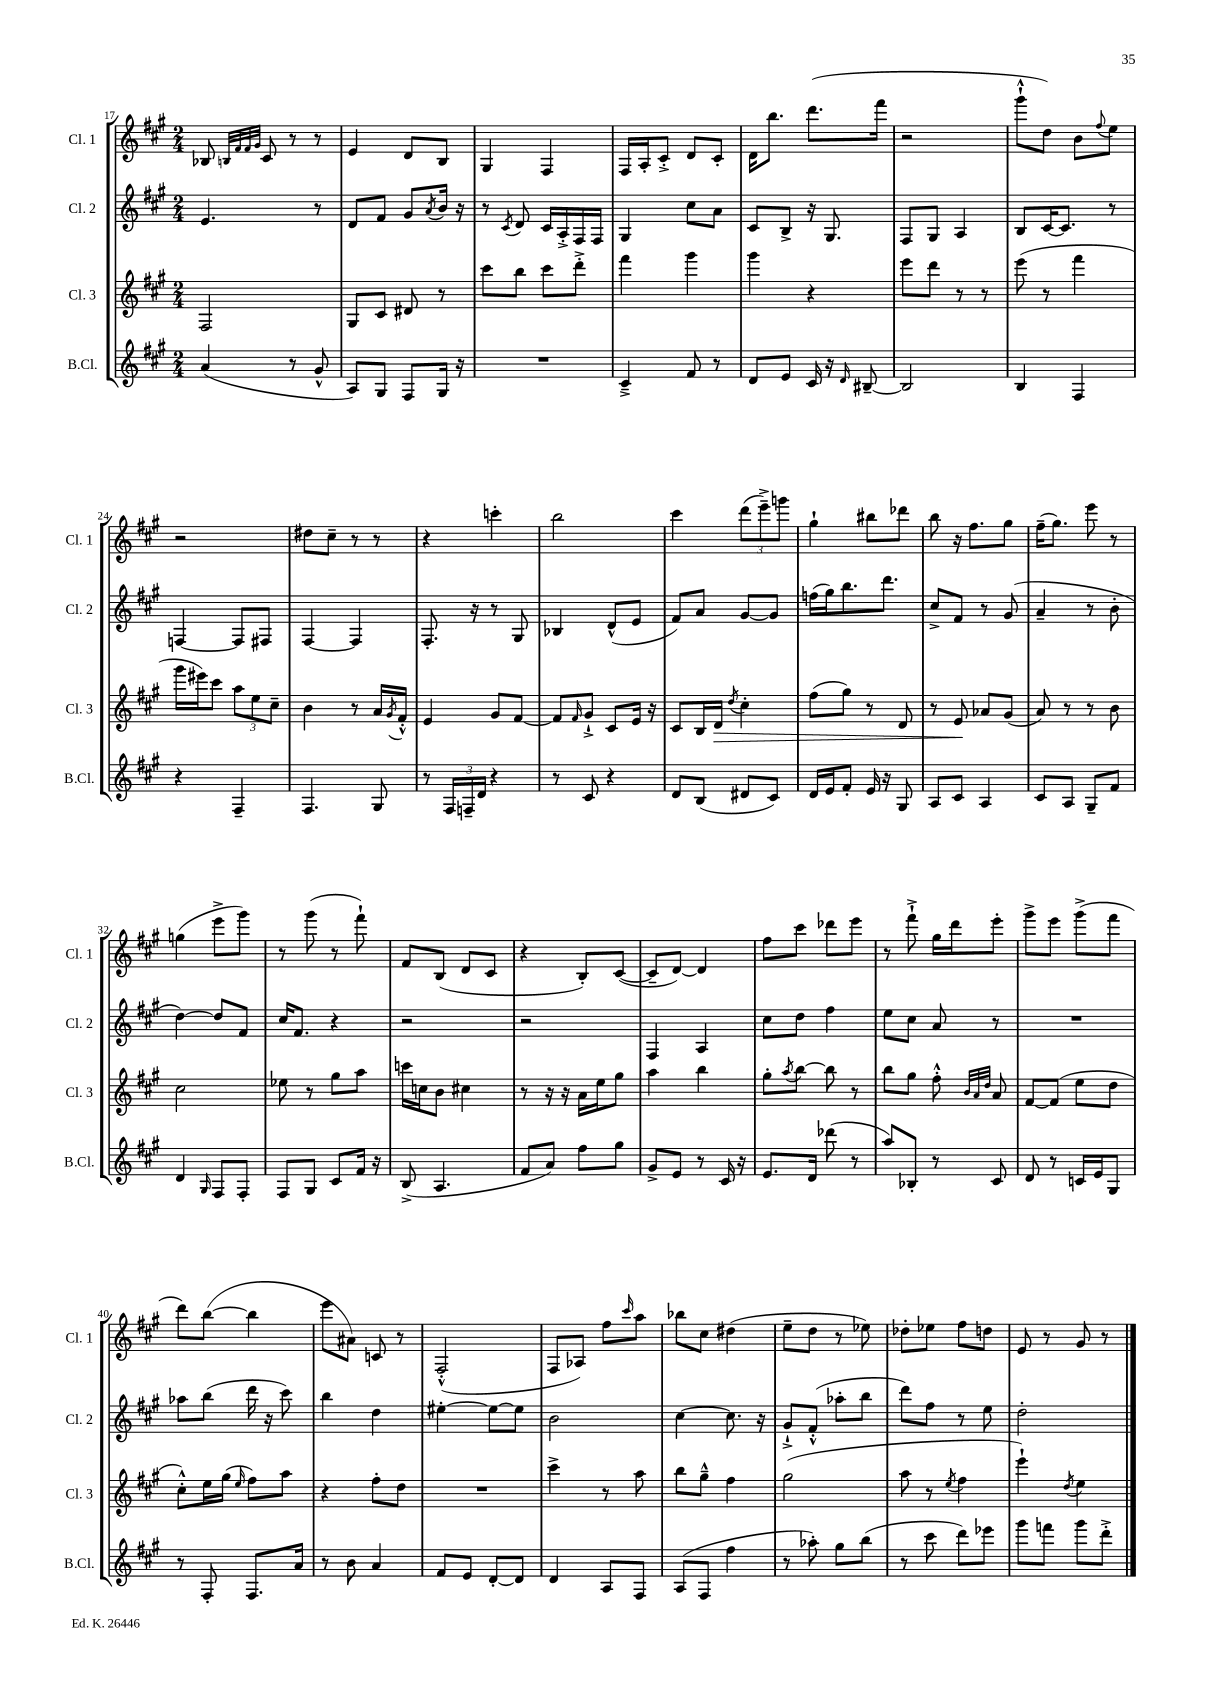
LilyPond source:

<<
\new StaffGroup <<
\new Staff = "s0" \with { instrumentName = "Cl. 1" shortInstrumentName = "Cl. 1" } {
    \clef treble \key a \major \numericTimeSignature \time 2/4
    bes8 \grace { b32 fis'32 fis'32 gis'32 } cis'8 r8 r8 |
    e'4 d'8 b8 |
    gis4 fis4 |
    fis16 a16-. cis'8-.-> d'8 cis'8-. |
    d'16 b''8. d'''8.( fis'''16 |
    r2 |
    gis'''8-!-^ d''8) b'8 \appoggiatura { fis''8 } e''8 |
    r2 |
    dis''8 cis''8-- r8 r8 |
    r4 c'''4-. |
    b''2 |
    cis'''4 \tuplet 3/2 { d'''8( e'''8--->) g'''8 } |
    gis''4-! bis''8 des'''8 |
    b''8 r16 fis''8. gis''8 |
    fis''16--( gis''8.) e'''8 r8 |
    g''4( e'''8-> gis'''8) |
    r8 gis'''8( r8 fis'''8-!) |
    fis'8 b8( d'8 cis'8 |
    r4 b8-.) cis'8~( |
    cis'8-- d'8~) d'4 |
    fis''8 cis'''8 des'''8 e'''8 |
    r8 fis'''8-!-> gis''16 d'''16 e'''8-. |
    gis'''8-> e'''8 gis'''8->( fis'''8 |
    d'''8) b''8~( b''4 |
    e'''8 ais'8) c'8 r8 |
    fis2-.-^( |
    fis8 aes8) fis''8 \grace { cis'''16 } a''8 |
    bes''8 cis''8 dis''4( |
    e''8-- d''8 r8 ees''8) |
    des''8-. ees''8 fis''8 d''8 |
    e'8 r8 gis'8 r8 \bar "|." |
}
\new Staff = "s1" \with { instrumentName = "Cl. 2" shortInstrumentName = "Cl. 2" } {
    \clef treble \key a \major \numericTimeSignature \time 2/4
    e'4. r8 |
    d'8 fis'8 gis'8 \acciaccatura { a'8 } b'16 r16 |
    r8 \acciaccatura { cis'8 } d'8 cis'16 a16-.-> fis16 fis16 |
    gis4 cis''8 a'8 |
    cis'8 b8-> r16 gis8. |
    fis8 gis8 a4 |
    b8 cis'16~ cis'8. r8 |
    f4~ f8 fis8 |
    fis4~ fis4 |
    fis8.-. r16 r8 gis8 |
    bes4 d'8-^( e'8 |
    fis'8) a'8 gis'8~ gis'8 |
    f''16( gis''16) b''8. d'''8. |
    cis''8-> fis'8 r8 gis'8( |
    a'4-- r8 b'8-. |
    d''4~) d''8 fis'8 |
    cis''16 fis'8. r4 |
    r2 |
    r2 |
    fis4 a4 |
    cis''8 d''8 fis''4 |
    e''8 cis''8 a'8 r8 |
    R2 |
    aes''8 b''8( d'''16 r16 cis'''8) |
    b''4 d''4 |
    eis''4~-. eis''8~ eis''8 |
    b'2 |
    cis''4~ cis''8. r16 |
    gis'8-!-> fis'8-.-^( aes''8-. b''8 |
    d'''8) fis''8 r8 e''8 |
    d''2-. \bar "|." |
}
\new Staff = "s2" \with { instrumentName = "Cl. 3" shortInstrumentName = "Cl. 3" } {
    \clef treble \key a \major \numericTimeSignature \time 2/4
    fis2 |
    gis8 cis'8 dis'8 r8 |
    cis'''8 b''8 cis'''8 d'''8-.-> |
    fis'''4 gis'''4 |
    gis'''4 r4 |
    e'''8 d'''8 r8 r8 |
    e'''8( r8 fis'''4 |
    gis'''16 eis'''16) cis'''8 \tuplet 3/2 { a''8 e''8 cis''8-- } |
    b'4 r8 a'16 \acciaccatura { gis'8 } fis'16-.-^ |
    e'4 gis'8 fis'8~ |
    fis'8 \grace { fis'16 } gis'8-!-> cis'8 e'16 r16 |
    cis'8 b16 d'16\> \acciaccatura { d''8 } cis''4-. |
    fis''8( gis''8) r8 d'8 |
    r8 e'8\! aes'8 gis'8( |
    a'8) r8 r8 b'8 |
    cis''2 |
    ees''8 r8 gis''8 a''8 |
    c'''16 c''16 b'8 cis''4 |
    r8 r16 r16 a'16 e''16 gis''8 |
    a''4 b''4 |
    gis''8-. \acciaccatura { a''8 } b''8~ b''8 r8 |
    b''8 gis''8 fis''8-.-^ \grace { b'32 a'32 d''32 } a'8 |
    fis'8~ fis'8( e''8 d''8 |
    cis''8-.-^) e''16 gis''16( \grace { e''16 } fis''8) a''8 |
    r4 fis''8-. d''8 |
    R2 |
    cis'''4-> r8 a''8 |
    b''8 gis''8---^ fis''4 |
    gis''2( |
    a''8 r8 \acciaccatura { e''8 } fis''4 |
    e'''4-!) \acciaccatura { d''8 } e''4 \bar "|." |
}
\new Staff = "s3" \with { instrumentName = "B.Cl." shortInstrumentName = "B.Cl." } {
    \clef treble \key a \major \numericTimeSignature \time 2/4
    a'4( r8 gis'8-^ |
    a8) gis8 fis8 gis16 r16 |
    R2 |
    cis'4---> fis'8 r8 |
    d'8 e'8 cis'16 r16 \grace { d'16 } bis8~-- |
    bis2 |
    b4 fis4 |
    r4 fis4-- |
    fis4. gis8 |
    r8 \tuplet 3/2 { fis16 f16-- d'16 } r4 |
    r8 cis'8 r4 |
    d'8 b8( dis'8 cis'8) |
    d'16 e'16 fis'8-. e'16 r16 gis8 |
    a8 cis'8 a4 |
    cis'8 a8 gis8-- fis'8 |
    d'4 \grace { gis16 } fis8 fis8-. |
    fis8 gis8 cis'8 fis'16 r16 |
    b8->( a4. |
    fis'8 a'8) fis''8 gis''8 |
    gis'8-> e'8 r8 cis'16 r16 |
    e'8. d'16 des'''8( r8 |
    a''8) bes8-. r8 cis'8 |
    d'8 r8 c'16 e'16 gis8 |
    r8 fis8-. fis8. a'16 |
    r8 b'8 a'4 |
    fis'8 e'8 d'8~-. d'8 |
    d'4 a8 fis8 |
    a8( fis8 fis''4 |
    r8 aes''8-.) gis''8 b''8( |
    r8 cis'''8 d'''8) ees'''8 |
    gis'''8 f'''8 gis'''8 d'''8-.-> \bar "|." |
}
>>
>>
\layout { \context { \Score currentBarNumber = #17 } }
